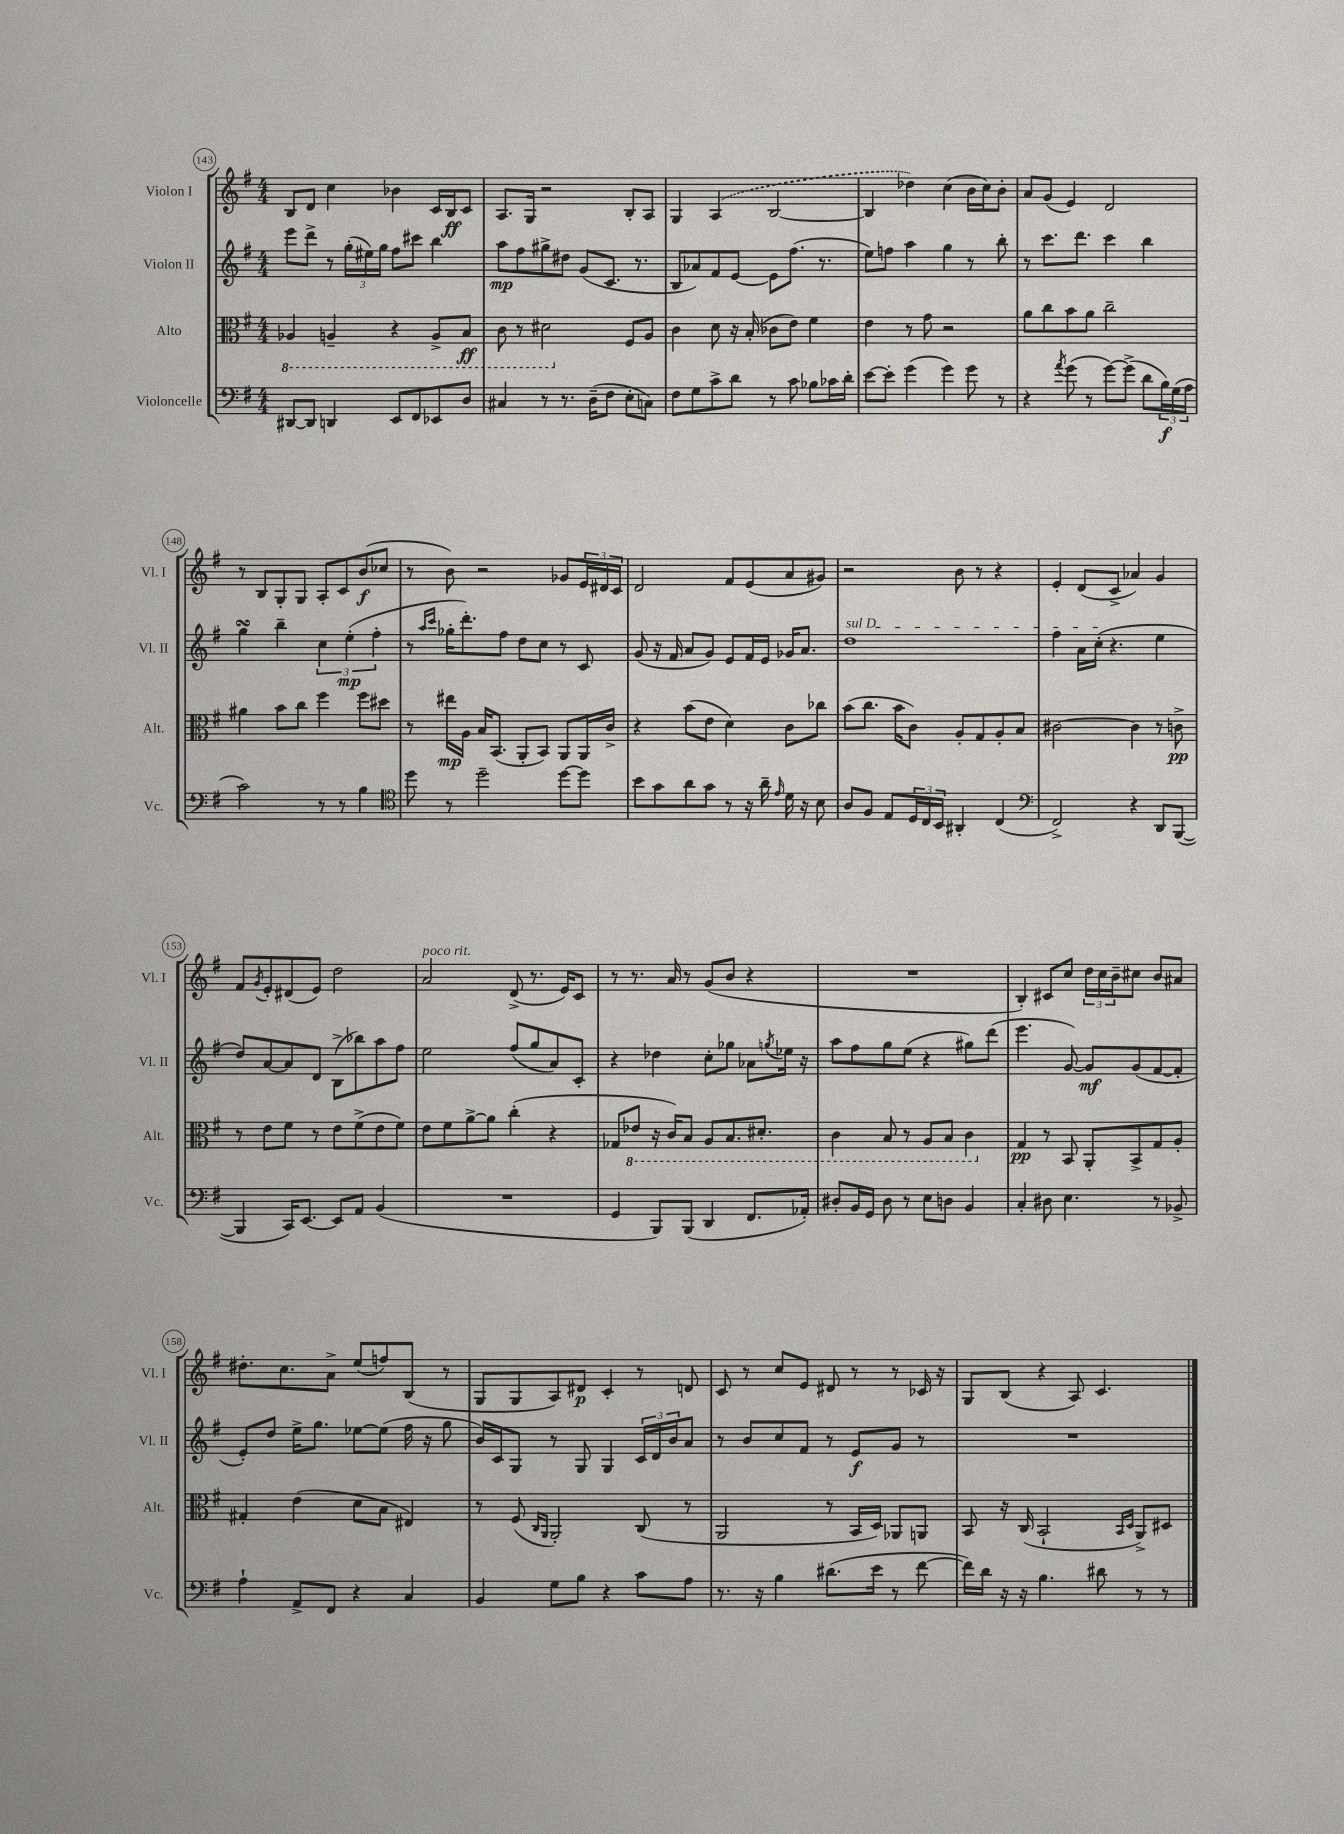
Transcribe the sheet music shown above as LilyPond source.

<<
\new StaffGroup <<
\new Staff = "s0" \with { instrumentName = "Violon I" shortInstrumentName = "Vl. I" } {
    \clef treble \key g \major \numericTimeSignature \time 4/4
    b8 d'8 c''4 bes'4 c'16 b16\ff c'8 |
    a8. g16 r2 b8-. a8 |
    g4 \once \slurDashed a4( b2~ |
    b4 des''4) c''4( b'16 c''16) b'8-. |
    a'8 g'8( e'4) d'2 |
    r8 b8 g8-. g8 a8-. c'8 b'8\f( ces''8 |
    r8 b'8) r2 ges'8 \tuplet 3/2 { e'16 dis'16 c'16 } |
    d'2 fis'8 e'8( a'8 gis'8) |
    r2 b'8 r8 r4 |
    e'4-. d'8( c'8-> aes'4) g'4 |
    fis'8 \acciaccatura { g'8 } e'8-. dis'8( e'8) d''2 |
    a'2^\markup { \italic "poco rit." } d'8->( r8. e'16) c'8 |
    r8 r8. a'16 r8 g'8( b'8 r4 |
    R1 |
    b4-.) cis'8 c''8 \tuplet 3/2 { d''16 c''16 b'16-- } cis''8 b'8 ais'8 |
    dis''8.-. c''8. a'8-> e''8( f''8) b8( r8 |
    g8 g8 a8) dis'8\p c'4-. r8 d'8 |
    c'8 r8 c''8 e'8 dis'8 r8 r8 ces'16 r16 |
    g8 b8( r4 a8) c'4. \bar "|." |
}
\new Staff = "s1" \with { instrumentName = "Violon II" shortInstrumentName = "Vl. II" } {
    \clef treble \key g \major \numericTimeSignature \time 4/4
    e'''8 d'''8-> r8 \tuplet 3/2 { g''16-.( eis''16) g''16 } fis''8 cis'''8 b''4 |
    a''8\mp fis''8 gis''8-> dis''8 g'8( c'8. r8. |
    b8 aes'8) fis'8 e'8~ e'8 fis''8.( r8. |
    e''8) f''8 a''4 g''4 r8 b''8-. |
    r8 c'''8. d'''8. c'''4 b''4 |
    g''4\turn b''4-- \tuplet 3/2 { c''4 e''4-.\mp( fis''4-. } |
    r8 \grace { a''16 c'''16 } ges''16-. d'''8.-.) fis''8 d''8 c''8 r8 c'8 |
    g'8( r16 fis'16 a'8 g'8) e'8 fis'16 e'16 ges'16 a'8. |
    \once \override TextSpanner.bound-details.left.text = \markup { \italic "sul D" } d''1\startTextSpan |
    fis''4 a'16 c''16-.\stopTextSpan( r4. e''4 |
    d''8) a'8~ a'8 d'8 b8->( bes''8) a''8 fis''8 |
    e''2 fis''8( g''8 a'8) c'8-. |
    r4 des''4 c''8-. ges''8 aes'8 \acciaccatura { g''8 } ees''16 r16 |
    a''8 fis''8 g''8 e''8( r4 gis''8) d'''8( |
    e'''4. g'8~) g'8\mf g'8( fis'8~ fis'8-. |
    e'8-.) d''8 e''16-> g''8. ees''8~ ees''8( fis''16 r16 g''8 |
    b'16) c'16 g8 r8 g8 g4 \tuplet 3/2 { c'16 d'16 b'16 } a'8 |
    r8 b'8 c''8 fis'8 r8 e'8\f g'8 r8 |
    R1 \bar "|." |
}
\new Staff = "s2" \with { instrumentName = "Alto" shortInstrumentName = "Alt." } {
    \clef alto \key g \major \numericTimeSignature \time 4/4
    \ottava #-1 aes,4 a,4-- r4 a,8-> b,8\ff |
    c8 r8 dis2 \ottava #0 fis8 a8 |
    c'4 d'8 r16 b16-.( ces'8 e'8) fis'4 |
    e'4 r8 g'8 r2 |
    a'8 c''8 b'8 a'8 c''2-- |
    ais'4 b'8 c''8 fis''4 fis''8 dis''8 |
    r8 eis''16\mp a16 b16 b,8.( a,8-. b,8) a,8 a,16 c'16-> |
    r4 b'8( e'8 d'4) c'8 ces''8 |
    b'8( c''8. b'16 c'8) a8-. g8 a8-. b8 |
    cis'2~ cis'4 r8 c'8->\pp |
    r8 e'8 fis'8 r8 e'8 fis'8->( e'8 fis'8) |
    e'8 fis'8 a'8~-> a'8 c''4-.( r4 |
    ges8 \ottava #-1 ees8 r16 c16) b,8 a,8 b,8. dis8.-. |
    c4 b,8 r8 a,8 b,8 c4 \ottava #0 |
    g4\pp r8 b,8 a,8-. b,8-> g8 a8-. |
    gis4-. e'4( d'8 b8 eis4) |
    r8 fis8( \grace { c16 a,16 } a,2-.) c8( r8 |
    a,2 r8 b,16 d16) aes,8 a,8 |
    b,8 r16 c16( b,2-! \grace { b,16 d16 } a,8->) dis8 \bar "|." |
}
\new Staff = "s3" \with { instrumentName = "Violoncelle" shortInstrumentName = "Vc." } {
    \clef bass \key g \major \numericTimeSignature \time 4/4
    dis,8~ dis,8 d,4 e,8 fis,8 ees,8 d8 |
    cis4 r8 r8. d16--( fis8 e8-. c8) |
    fis8 g8 c'8-> d'8 r8 c'8 bes8 ces'16 d'16-. |
    e'8~ e'8-. g'4( g'4) g'8 r8 |
    r4 \acciaccatura { a'8 } g'8( r8 g'8~) g'8->( d'8 \tuplet 3/2 { b16\f) g16( a16 } |
    c'2) r8 r8 b4 |
    \clef tenor d''8 r8 d''2-- d''8~ d''8 |
    b'8 g'8 a'8 g'8 r8 r16 a'16-- \grace { e'16 } d'16 r16 b8 |
    a8 fis8 e8 \tuplet 3/2 { d16 c16 b,16 } ais,4-. c4( |
    \clef bass fis,2->) r4 d,8 b,,8~( |
    b,,4 c,16) e,8.~ e,8 a,8 b,4( |
    R1 |
    g,4 b,,8) b,,8( d,4 fis,8. aes,16-.) |
    dis8-. b,16 g,16 dis8 r8 e8 d8 b,4 |
    c4-. dis8 e4. r8 bes,8-> |
    a4-! a,8-> fis,8 r4 c4 |
    b,4 g8 b8 r4 c'8 a8 |
    r8. r16 b4 dis'8.( e'16 r8 fis'8~ |
    fis'16) d'16 r16 r16 b4. dis'8 r8 r8 \bar "|." |
}
>>
>>
\layout { \context { \Score currentBarNumber = #143 \override BarNumber.stencil = #(make-stencil-circler 0.1 0.3 ly:text-interface::print) } }
